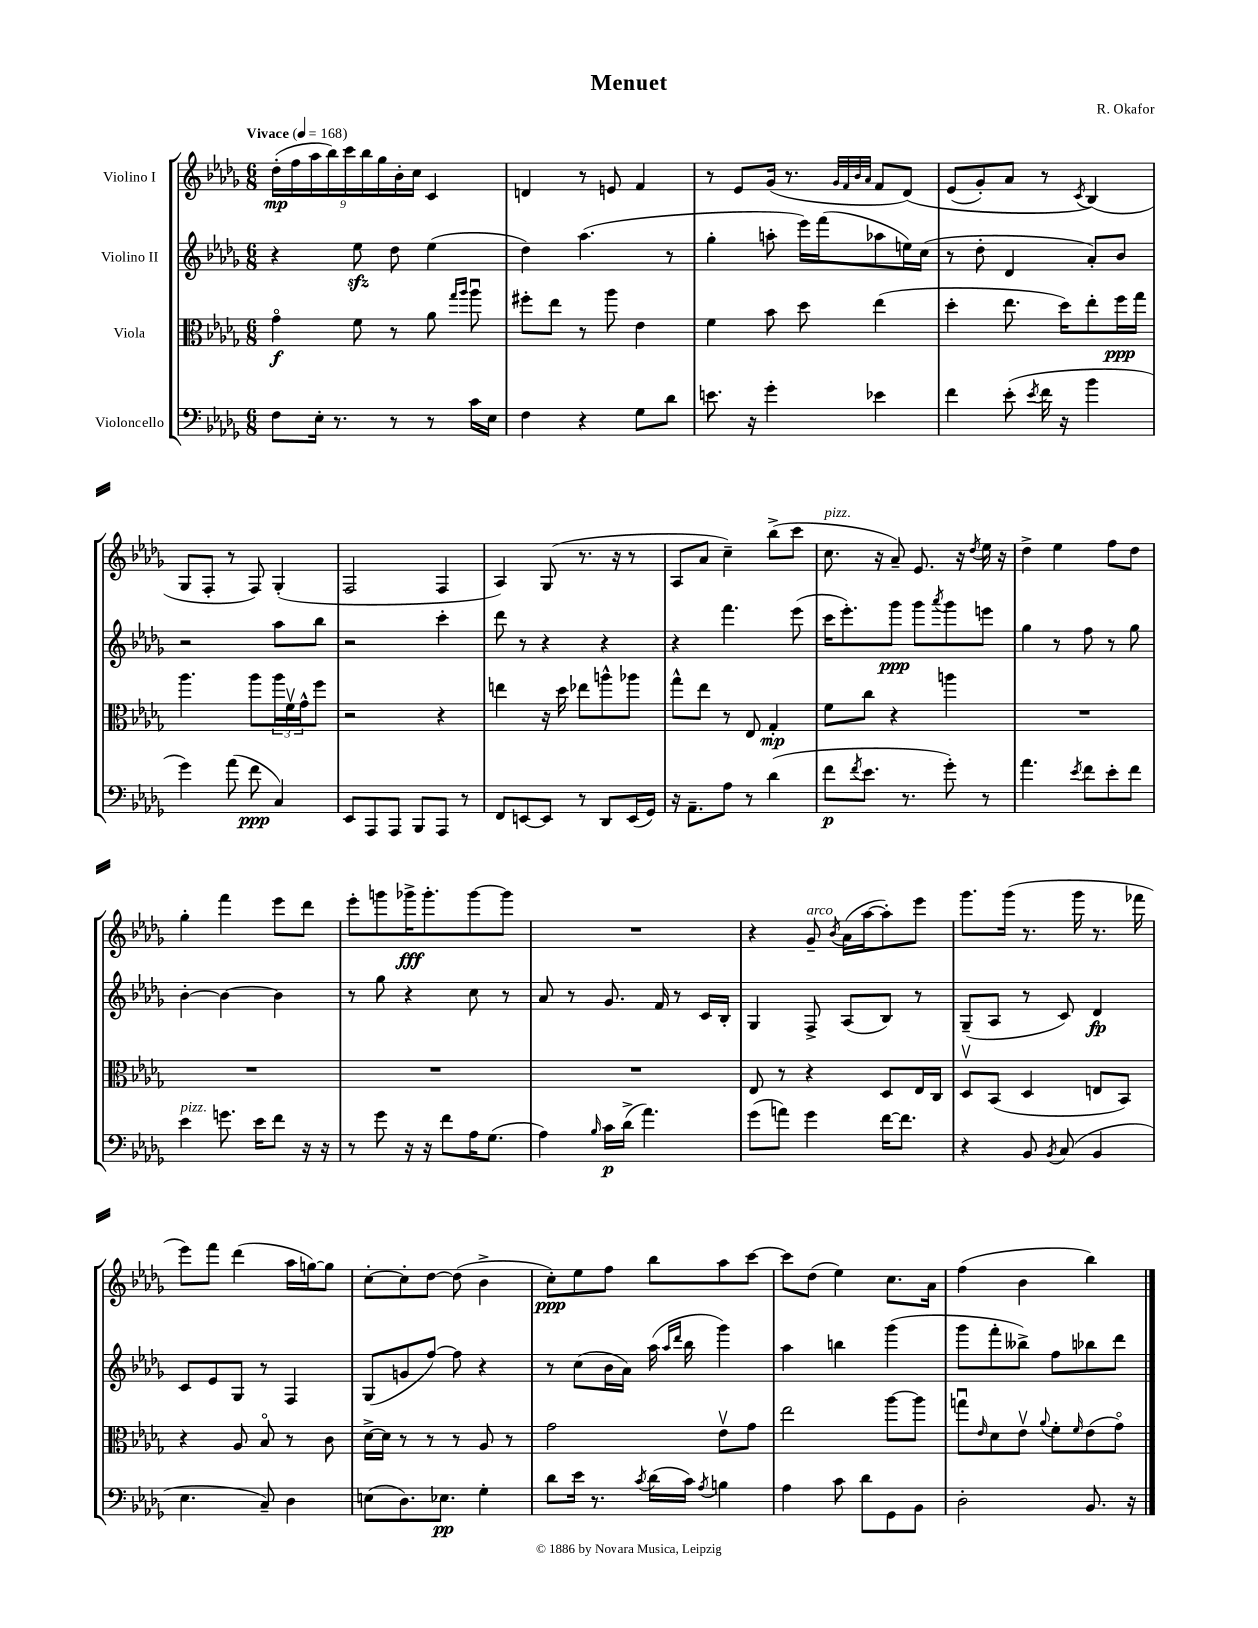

**kern	**kern	**kern	**kern
*staff4	*staff3	*staff2	*staff1
*clefF4	*clefC3	*clefG2	*clefG2
*k[b-e-a-d-g-]	*k[b-e-a-d-g-]	*k[b-e-a-d-g-]	*k[b-e-a-d-g-]
*M6/8	*M6/8	*M6/8	*M6/8
*MM168	*MM168	*MM168	*MM168
8F\L	4g-o\	4r	(18dd-'\LL
.	.	.	18ff\
.	.	.	18aa-\
16E-'\Jk	.	.	.
.	.	.	18bb-\)
8.r	.	.	.
.	.	.	18ccc\
.	8f\	8ee-\	.
.	.	.	18bb-\
.	.	.	18gg-\
8r	8r	8dd-\	.
.	.	.	18b-'\
.	.	.	18cc\JJ
8r	8a-\	(4ee-\	4c/
.	16qqgg-/LL	.	.
.	16qqaa-/JJ	.	.
16c\LL	8aa-u\	.	.
16E-\JJ	.	.	.
=	=	=	=
4F\	8ff#'\L	4dd-\)	4d/
.	8ee-\J	.	.
4r	8r	(4.aa-\	8r
.	8aa-\	.	8e/
8G-\L	4e-\	.	4f/
8d-\J	.	8r	.
=	=	=	=
8.e\	4f\	4gg-'\	8r
.	.	.	8e-/L
16r	.	.	.
4g-'\	8b-\	8aa'\	(16g-/Jk
.	.	.	8.r
.	8dd-\	16eee-\LL)	.
.	.	(16fff\J	.
.	.	.	32qqg-/LLL
.	.	.	32qqf/
.	.	.	32qqb-/
.	.	.	32qqa-/JJJ
4e-\	(4ee-\	8aa-\	8f/L
.	.	16ee\L)	&(8d-/J)
.	.	(16cc\JJ	.
=	=	=	=
4f\	4dd-'\	8r	(8e-/L
.	.	8dd-'\	8g-'/)
(8e-'\	8.ee-\	4d-/	8a-/J
8qe-/	.	.	.
16f\	.	.	8r
16r	16dd-\LK)	.	.
.	.	.	8qc/
4b-\	8ee-'\	8a-'/L)	(4B-/&)
.	16ff\L	8b-/J	.
.	16gg-\JJ	.	.
=	=	=	=
4g-\)	4.aa-\	2r	8G-/L
.	.	.	8F'/J
(8a-\	.	.	8r
8f\	8aa-\L	.	8F/)
4C/)	24aa-\L	8aa-\L	(4G-'/
.	24fv\	.	.
.	24g-^^\J	.	.
.	8ff\J	8bb-\J	.
=	=	=	=
8EE-/L	2r	2r	2F/
8AAA-/	.	.	.
8AAA-/J	.	.	.
8BBB-/L	.	.	.
8AAA-/J	4r	4ccc'\	4F/
8r	.	.	.
=	=	=	=
8FF/L	4ee\	8ddd-\	4A-/)
[8EE/	.	8r	.
8EE/]J	16r	4r	(8G-/
.	16dd-\	.	.
8r	8ee-\L	.	8.r
8DD-/L	8aa^^\	4r	.
.	.	.	16r
(16EE/L	8aa-\J	.	8r
16GG-/JJ)	.	.	.
=	=	=	=
16r	8gg-^^\L	4r	8A-/L
8.AA-~\L	.	.	.
.	8ee-\J	.	8a-/J
8A-\J	8r	4.fff\	4cc~\)
8r	8E-/	.	.
(4d-\	4G-'/	.	(8bb-^\L
.	.	(8eee-\	8ccc\J
=	=	=	=
8f\L	8f\L	16ccc\LK	8.cc\
.	.	8.eee-'\)	.
8qf/	.	.	.
8.e-\J	8cc\J	.	.
.	.	.	16r
.	4r	8ggg-\J	8a-~/)
8.r	.	.	.
.	.	8ggg-\L	8.e-/
.	.	8qaaa-/	.
8g-'\)	4aa\	8ggg-\	.
.	.	.	16r
.	.	.	8qdd-/
8r	.	8eee\J	16ee-\
.	.	.	16r
=	=	=	=
4.a-\	2.r	4gg-\	4dd-^\
.	.	8r	4ee-\
8qe-/	.	.	.
8f\L	.	8ff\	.
8e-'\	.	8r	8ff\L
8f\J	.	8gg-\	8dd-\J
=	=	=	=
4e-\	2.r	[4b-'\	4gg-'\
8.g\	.	4b-\_	4fff\
16e-\LK	.	.	.
8f\J	.	4b-\]	8eee-\L
16r	.	.	8ddd-\J
16r	.	.	.
=	=	=	=
8r	2.r	8r	8eee-'\L
8g-\	.	8gg-\	8ggg\
16r	.	4r	16ggg-^\K
16r	.	.	8.ggg-'\
8f\L	.	.	.
16A-\K	.	8cc\	[8ggg-\
(8.G-\J	.	.	.
.	.	8r	8ggg-\]J
=	=	=	=
4A-\)	2.r	8a-/	2.r
.	.	8r	.
16qqB-/	.	.	.
16c\LL	.	8.g-/	.
(16d-^\JJ	.	.	.
4.a-\)	.	.	.
.	.	16f/	.
.	.	8r	.
.	.	16c/LL	.
.	.	16B-'/JJ	.
=	=	=	=
(8g-\L	8E-/	4G-/	4r
8a\J)	8r	.	.
4g-\	4r	8F^/	8g-~/
.	.	.	8qb-/
.	.	(8A-/L	(16a-\LL
.	.	.	[16aa-\J
[16f\LK	8D-/L	8B-/J)	8aa-'\])
8.f\]J	.	.	.
.	16E-/L	8r	8eee-\J
.	16C/JJ	.	.
=	=	=	=
4r	8D-v/L	(8G-~/L	8.ggg-\L
.	(8BB-/J	8A-/J	.
.	.	.	(16ggg-\Jk
8BB-/	4D-/	8r	8.r
8qBB-/	.	.	.
(8C/	.	8c/)	.
.	.	.	16ggg-\
4BB-/	8E/L	4d-/	8.r
.	8BB-/J)	.	.
.	.	.	16fff-\
=	=	=	=
4.E-\	4r	8c/L	8eee-\L)
.	.	8e-/	8fff\J
.	8A-/	8G-/J	(4ddd-\
8C~/)	8B-o/	8r	.
4D-\	8r	4F/	16aa-\LL
.	.	.	[16gg\J)
.	8c\	.	8gg\]J
=	=	=	=
(8E\L	[16d-^\LL	(8G-/L	[8cc'\L
.	16d-\]JJ	.	.
8.D-\)	8r	8g/	8cc'\]
.	8r	[8ff/J)	[8dd-\J
8.E-\J	.	.	.
.	8r	8ff\]	(8dd-\]
4G-'\	8A-/	4r	4b-^\
.	8r	.	.
=	=	=	=
8d-\L	2g-\	8r	8cc'\L)
16e-\Jk	.	(8cc\L	8ee-\
8.r	.	.	.
.	.	16b-\L	8ff\J
.	.	16a-\JJ)	.
8qc/	.	.	.
(16d-\LL	.	(16aa-\	8bb-\L
.	.	16qqaa-/LL	.
.	.	16qqddd-/JJ	.
16c\JJ)	.	16bb-\	.
8qA-/	.	.	.
4B\	8e-v\L	4ggg-\)	8aa-\
.	8g-\J	.	[8ccc\J
=	=	=	=
4A-\	2ee-\	4aa-\	8ccc\]L
.	.	.	(8dd-\J
8c\	.	4bb\	4ee-\)
8d-\L	.	.	.
8GG-\	[8aa-\L	(4ggg-\	8.cc\L
8BB-\J	8aa-\]J	.	.
.	.	.	16a-\Jk
=	=	=	=
2D-'\	8ggu\L	8ggg-\L	(4ff\
.	16qqe-/	.	.
.	8d-\	8fff'\	.
.	8e-v\J	8bb--^\J)	4b-\
.	8qqa-/	.	.
.	8f'\L	8ff\L	.
.	16qqf/	.	.
8.BB-/	(8e-\	8bb-\	4bb-\)
.	8g-o\J)	8ddd-\J	.
16r	.	.	.
==	==	==	==
*-	*-	*-	*-
